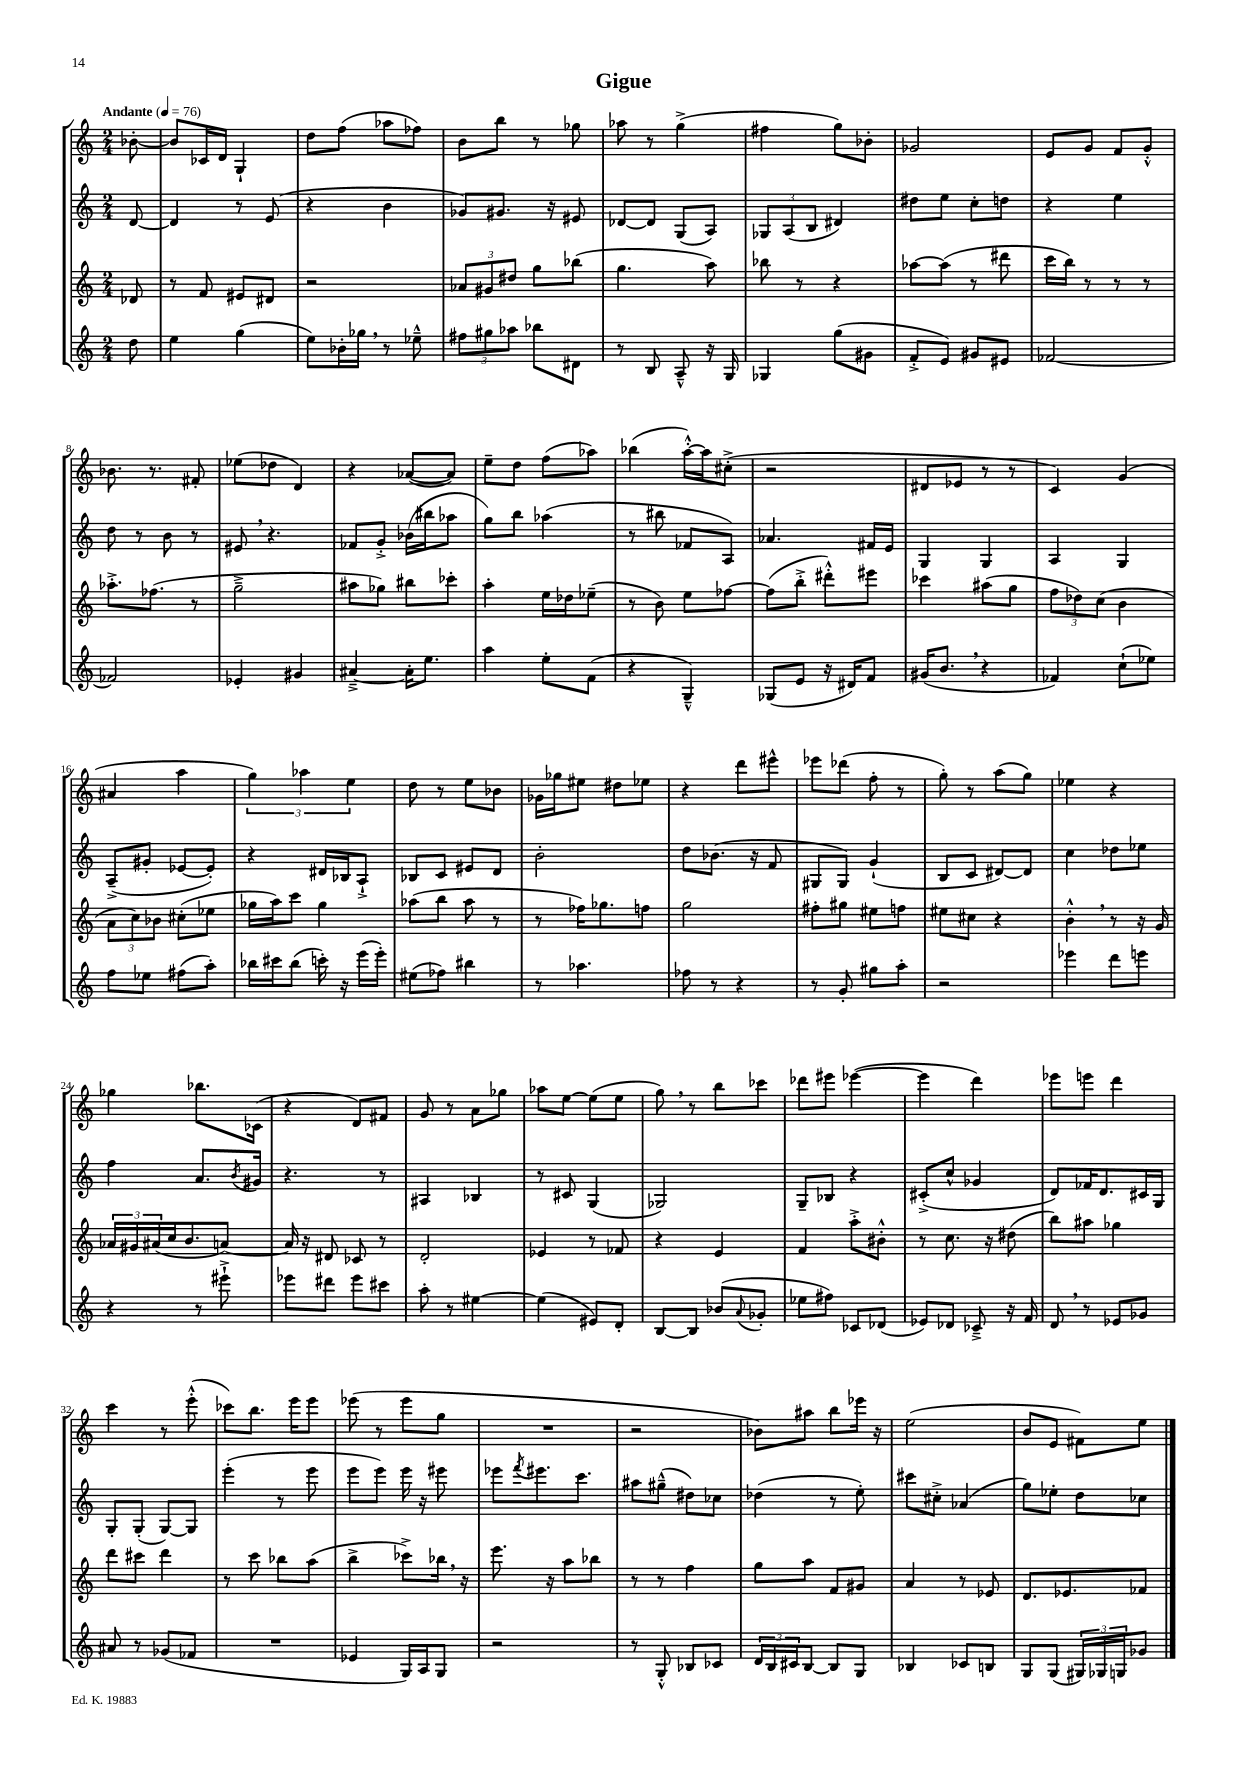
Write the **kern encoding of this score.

**kern	**kern	**kern	**kern
*staff4	*staff3	*staff2	*staff1
*clefG2	*clefG2	*clefG2	*clefG2
*k[]	*k[]	*k[]	*k[]
*M2/4	*M2/4	*M2/4	*M2/4
*MM76	*MM76	*MM76	*MM76
8dd	8d-	[8d	[8b-'
=	=	=	=
4ee	8r	4d]	8b-]
.	8f	.	16c-
.	.	.	16d
(4gg	8e#	8r	4G`
.	8d#	(8e	.
=	=	=	=
8ee)	2r	4r	8dd
16b-'	.	.	(8ff
16gg-	.	.	.
8r	.	4b	8aa-
8ee-~^^	.	.	8ff-)
=	=	=	=
12ff#	12a-	8g-)	8b
12gg#	12g#	.	.
.	.	8.g#	8bb
12aa-	12dd#	.	.
8bb-	8gg	.	8r
.	.	16r	.
8d#	(8bb-	8e#	8gg-
=	=	=	=
8r	4.gg	[8d-	8aa-
8B	.	8d-]	8r
8A~^^	.	(8G	(4gg^
16r	8aa)	8A)	.
16G	.	.	.
=	=	=	=
4G-	8bb-	12G-	4ff#
.	.	(12A	.
.	8r	.	.
.	.	12B	.
(8gg	4r	4d#)	8gg)
8g#	.	.	8b-'
=	=	=	=
8f'^	[8aa-	8dd#	2g-
8e)	(8aa-]	8ee	.
8g#	8r	8cc'	.
8e#	8ddd#	8dd	.
=	=	=	=
[2f-	16ccc	4r	8e
.	16bb)	.	.
.	8r	.	8g
.	8r	4ee	8f
.	8r	.	8g'^^
=	=	=	=
2f-]	8.aa-'^	8dd	8.b-
.	.	8r	.
.	(8.ff-	.	8.r
.	.	8b	.
.	8r	8r	8f#'
=	=	=	=
4e-'	2gg~^	8e#	(8ee-
.	.	4.r	8dd-
4g#	.	.	4d)
=	=	=	=
[4a#~^	8aa#	8f-	4r
.	8gg-)	8g'^	.
16a#']	8bb#	(16b-	([8a-
8.ee	.	16bb#	.
.	8ccc-'	8aa-	8a-])
=	=	=	=
4aa	4aa'	8gg)	8ee~
.	.	8bb	8dd
8ee'	16ee	(4aa-	(8ff
.	16dd-	.	.
(8f	(8ee-~	.	8aa-)
=	=	=	=
4r	8r	8r	(4bb-
.	8b)	8bb#	.
4G~^^)	8ee	8f-	[16aa'^^)
.	.	.	16aa]
.	[8ff-	8A)	(8cc#'^
=	=	=	=
(8G-	(8ff-]	4.a-	2r
8e	8bb'^	.	.
16r	8ddd#'^^)	.	.
16d#)	.	.	.
8f	8eee#	16f#	.
.	.	16e	.
=	=	=	=
(16g#	4ccc-	4G	8d#
8.b	.	.	.
.	.	.	8e-
4r	(8aa#	4G	8r
.	8gg	.	8r
=	=	=	=
4f-)	12ff	4A	4c)
.	12dd-)	.	.
.	(12cc	.	.
(8cc`	4b	4G	(4g
8ee-)	.	.	.
=	=	=	=
8ff	12a	(8A~^	4a#
.	12cc)	.	.
8ee-	.	8g#'	.
.	12b-	.	.
(8ff#	(8cc#'	[8e-	4aa
8aa')	8ee-	8e-'])	.
=	=	=	=
16bb-	16gg-	4r	6gg)
16ccc#	16aa)	.	.
(8bb-	8ccc	.	.
.	.	.	6aa-
16ccc')	4gg-	16d#	.
16r	.	16B-	.
.	.	.	6ee
(16eee	.	8A`^	.
16eee')	.	.	.
=	=	=	=
(8ee#	(8aa-	8B-	8dd
8ff-)	8bb	8c	8r
4bb#	8aa-	8e#	8ee
.	8r	8d	8b-
=	=	=	=
8r	8r	2b'	16g-
.	.	.	16gg-
4.aa-	16ff-)	.	8ee#
.	8.gg-	.	.
.	.	.	8dd#
.	8ff	.	8ee-
=	=	=	=
8ff-	2gg	8dd	4r
8r	.	(8.b-	.
4r	.	.	8ddd
.	.	16r	.
.	.	8f	8eee#^^
=	=	=	=
8r	8ff#'	8G#	8eee-
8g'	8gg#	8G#)	(8ddd-
8gg#	8ee#	(4g`	8ff'
8aa'	8ff	.	8r
=	=	=	=
2r	8ee#	8B	8gg')
.	8cc#	8c	8r
.	4r	[8d#)	(8aa
.	.	8d#]	8gg)
=	=	=	=
4eee-	4b'^^	4cc	4ee-
8ddd	8r	8dd-	4r
8eee	16r	8ee-	.
.	16g	.	.
=	=	=	=
4r	24a-	4ff	4gg-
.	24g#	.	.
.	(24a#	.	.
.	16cc	.	.
.	8.b	.	.
8r	.	8.a	8.bb-
8eee#`^	[8a)	.	.
.	.	8qb	.
.	.	16g#	(16c-
=	=	=	=
8eee-	16a]	4.r	4r
.	16r	.	.
8ddd#	8d#	.	.
8eee-	8c-	.	8d)
8ccc#	8r	8r	8f#
=	=	=	=
8aa'	2d'	4A#	8g
8r	.	.	8r
[4ee#	.	4B-	8a
.	.	.	8gg-
=	=	=	=
(4ee#]	4e-	8r	8aa-
.	.	8c#	[8ee
8e#)	8r	(4G	(8ee]
8d'	8f-	.	8ee
=	=	=	=
[8B	4r	2G-)	8gg)
8B]	.	.	8r
(8b-	4e	.	8bb
8qqa	.	.	.
8g-'	.	.	8ccc-
=	=	=	=
8ee-	4f	8G~	8ddd-
8ff#)	.	8B-	8eee#
8c-	8aa'^	4r	([4eee-
(8d-	8b#'^^	.	.
=	=	=	=
8e-)	8r	(8c#'^	4eee-]
8d-	8.cc	8cc^^	.
8c-~^	.	4g-	4ddd)
.	16r	.	.
16r	(8dd#	.	.
16f	.	.	.
=	=	=	=
8d	8bb)	8d)	8eee-
8r	8aa#	16f-	8eee
.	.	8.d	.
8e-	4gg-	.	4ddd
8g-	.	16c#	.
.	.	16G	.
=	=	=	=
8a#	8ddd	8G'	4ccc
8r	8ccc#	(8G'	.
(8g-	4ddd	[8G)	8r
8f-	.	8G]	(8eee'^^
=	=	=	=
2r	8r	(4eee'	8ccc-)
.	8ccc	.	8.bb
.	8bb-	8r	.
.	.	.	16eee
.	(8aa	8eee	8eee
=	=	=	=
4e-	4bb^	8eee	(8eee-
.	.	8eee)	8r
16G)	8ccc-^)	16eee	8eee-
16A	.	16r	.
8G	16bb-	8eee#	8gg
.	16r	.	.
=	=	=	=
2r	8.eee	8eee-	2r
.	.	8qfff	.
.	.	8.eee#	.
.	16r	.	.
.	8aa	.	.
.	.	8.ccc	.
.	8bb-	.	.
=	=	=	=
8r	8r	8aa#	2r
8G'^^	8r	(8gg#~^^	.
8B-	4ff	8dd#)	.
8c-	.	8cc-	.
=	=	=	=
24d	8gg	(4dd-	8b-)
24B	.	.	.
24c#	.	.	.
[8B	8aa	.	8aa#
8B]	8f	8r	8bb
8G	8g#	8ee')	16eee-
.	.	.	16r
=	=	=	=
4B-	4a	8ccc#	(2ee
.	.	8cc#'^	.
8c-	8r	(4a-	.
8B	8e-	.	.
=	=	=	=
8G	8.d	8gg)	8b
(8G	.	8ee-'	8e
.	8.e-	.	.
24G#)	.	8dd	8f#)
24G-	.	.	.
24G	.	.	.
8g-	8f-	8cc-	8ee
==	==	==	==
*-	*-	*-	*-
